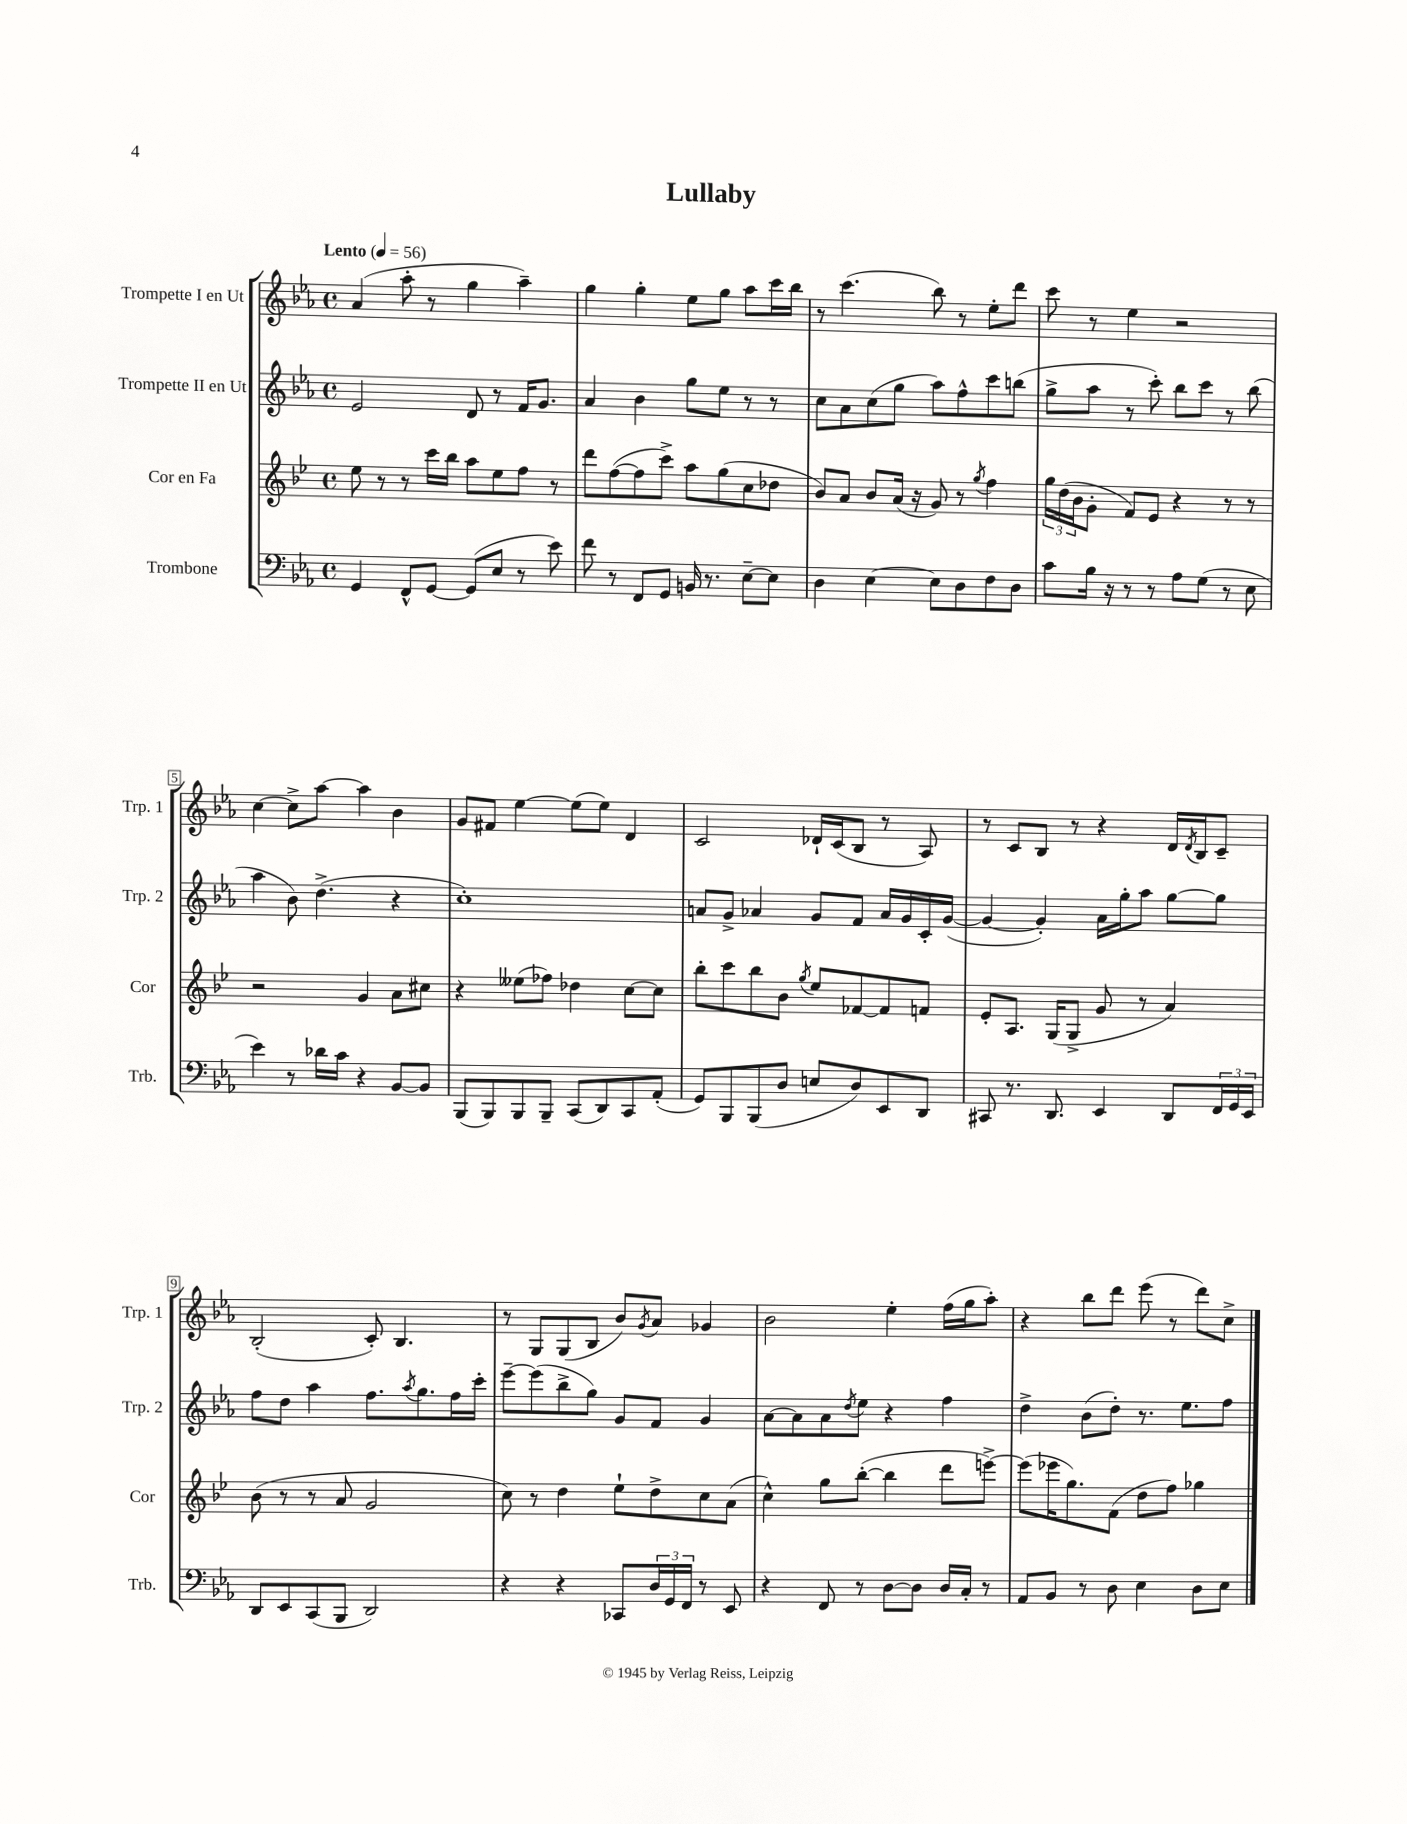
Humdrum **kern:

**kern	**kern	**kern	**kern
*part4	*part3	*part2	*part1
*staff4	*staff3	*staff2	*staff1
*I"Trombone	*I"Cor en Fa	*I"Trompette II en Ut	*I"Trompette I en Ut
*I'Trb.	*I'Cor	*I'Trp. 2	*I'Trp. 1
*clefF4	*clefG2	*clefG2	*clefG2
*k[b-e-a-]	*k[b-e-]	*k[b-e-a-]	*k[b-e-a-]
*M4/4	*M4/4	*M4/4	*M4/4
*met(c)	*met(c)	*met(c)	*met(c)
*MM56	*MM56	*MM56	*MM56
=1	=1	=1	=1
!	!	!	!LO:TX:a:B:t=Lento
4GG/	8ee-\	2e-/	(4a-/
.	8r	.	.
8FF^^/L	8r	.	8aa-'\
[8GG/J	16ccc\LL	.	8r
.	16bb-\JJ	.	.
(8GG/L]	8aa\L	8d/	4gg\
8E-/J	8ee-\	8r	.
8r	8ff\J	16f/KL	4aa-~\)
.	.	8.g/J	.
8e-\)	8r	.	.
=2	=2	=2	=2
8f\	8ddd\L	4a-/	4gg\
8r	([8ff\	.	.
8FF/L	8ff\]	4b-\	4gg'\
8GG/J	8ccc^\J)	.	.
16BBn/	8aa\L	8gg\L	8ee-\L
8.r	.	.	.
.	(8gg\	8ee-\J	8gg\J
[8E-~\L	8cc\	8r	8aa-\L
8E-\J]	8dd-X\J	8r	16ccc\L
.	.	.	16bb-\JJ
=3	=3	=3	=3
4D\	8b-/L)	8cc\L	8r
.	8a/J	8a-\	(4.ccc\
[4E-\	8b-/L	(8cc\	.
.	(16a/Jk	8gg\J	.
.	16r	.	.
8E-\L]	8g/)	8aa-\L)	8bb-\)
8D\	8r	8ff^^\	8r
.	8qgg/	.	.
8F\	4ff\	8ccc\	8ee-'\L
8D\J	.	(8bbn\J	8ddd\J
=4	=4	=4	=4
8c\L	24gg\LL	8gg^\L	8ccc\
.	(24dd\	.	.
.	24b-\J	.	.
16B-\Jk	8g'\J	8aa-\J	8r
16r	.	.	.
8r	8f/L)	8r	4ee-\
8r	8e-/J	8ccc'\)	.
8A-\L	4r	8bb-\L	2r
(8G\J	.	8ccc\J	.
8r	8r	8r	.
8E-\	8r	(8bb-\	.
!!LO:LB:g=z
=5	=5	=5	=5
4e-\)	2r	4aa-\	[4cc\
8r	.	8b-\)	8cc^\L]
16d-X\LL	.	(4.dd^\	[8aa-\J
16c\JJ	.	.	.
4r	4g/	.	4aa-\]
[8BB-/L	8a\L	4r	4b-\
8BB-/J]	8cc#X\J	.	.
=6	=6	=6	=6
(8BBB-/L	4r	1cc')	8g/L
8BBB-/)	.	.	8f#X/J
8BBB-/	(8ee--X\L	.	[4ee-\
8BBB-~/J	8ff-X\J)	.	.
(8CC/L	4dd-X\	.	(8ee-\L]
8DD/)	.	.	8ee-\J)
8CC/	[8cc\L	.	4d/
(8AA-'/J	8cc\J]	.	.
=7	=7	=7	=7
8GG/L)	8bb-'\L	8an/L	2c/
8BBB-/	8ccc\	8g^/J	.
(8BBB-/	8bb-\	4a-X/	.
8D/J	8b-\J	.	.
.	8qgg/	.	.
8En/L	8ee-/L	8g/L	16d-X`/LL
.	.	.	(16c/J
8D/)	[8f-X/	8f/J	8B-/J
8EE-/	8f-/]	16a-/LL	8r
.	.	16g/	.
8DD/J	8fn/J	16c'/	8A-/)
.	.	([16g/JJ	.
=8	=8	=8	=8
8CC#X/	8e-'/L	4g/_	8r
8.r	8.A/J	.	8c/L
.	.	4g'/])	8B-/J
8.DD/	(16G/KL	.	.
.	8G^/J	.	8r
4EE-/	8g/	16a-\LL	4r
.	.	16gg'\J	.
.	8r	8aa-\J	.
8DD/L	4a/)	[8gg\L	16d/LL
.	.	.	8qd/
.	.	.	16B-/J
24FF/L	.	8gg\J]	8c~/J
24GG/	.	.	.
24EE-/JJ	.	.	.
!!LO:LB:g=z
=9	=9	=9	=9
8DD/L	(8b-\	8ff\L	(2B-'/
8EE-/	8r	8dd\J	.
(8CC/	8r	4aa-\	.
8BBB-/J	8a/	.	.
2DD/)	2g/	8.ff\L	8c'/)
.	.	.	4.B-/
.	.	8qaa-/	.
.	.	8.gg\	.
.	.	16ff\L	.
.	.	16ccc'\JJ	.
=10	=10	=10	=10
4r	8cc\)	[8eee-~\L	8r
.	8r	(8eee-\]	8G/L
4r	4dd\	8bb-^\	(8G/
.	.	8gg\J)	8B-/J
8CC-X/L	8ee-`\L	8g/L	8b-/L)
.	.	.	8qg/
24D/L	8dd^\	8f/J	8a-/J
24GG/	.	.	.
24FF/JJ	.	.	.
8r	8cc\	4g/	4g-X/
8EE-/	(8a\J	.	.
=11	=11	=11	=11
4r	4cc^^\)	[8a-\L	2b-\
.	.	8a-\]	.
8FF/	8gg\L	8a-\	.
.	.	8qdd/	.
8r	([8bb-'\J	8ee-\J	.
[8D\L	4bb-\]	4r	4ee-'\
8D\J]	.	.	.
16D/LL	8ddd\L	4ff\	(16ff\LL
16C'/JJ	.	.	16gg\J
8r	[8eeen^\J)	.	8aa-'\J)
=12	=12	=12	=12
8AA-/L	(8eee\L]	4dd^\	4r
8BB-/J	16eee-X\K	.	.
.	8.gg\)	.	.
8r	.	(8b-\L	8bb-\L
8D\	(8f\J	8dd'\J)	8ddd\J
4E-\	8dd\L	8.r	(8eee-\
.	8ff\J)	.	8r
.	.	8.ee-\L	.
8D\L	4gg-X\	.	8ddd\L)
8E-\J	.	8ff\J	8cc^\J
==	==	==	==
*-	*-	*-	*-
